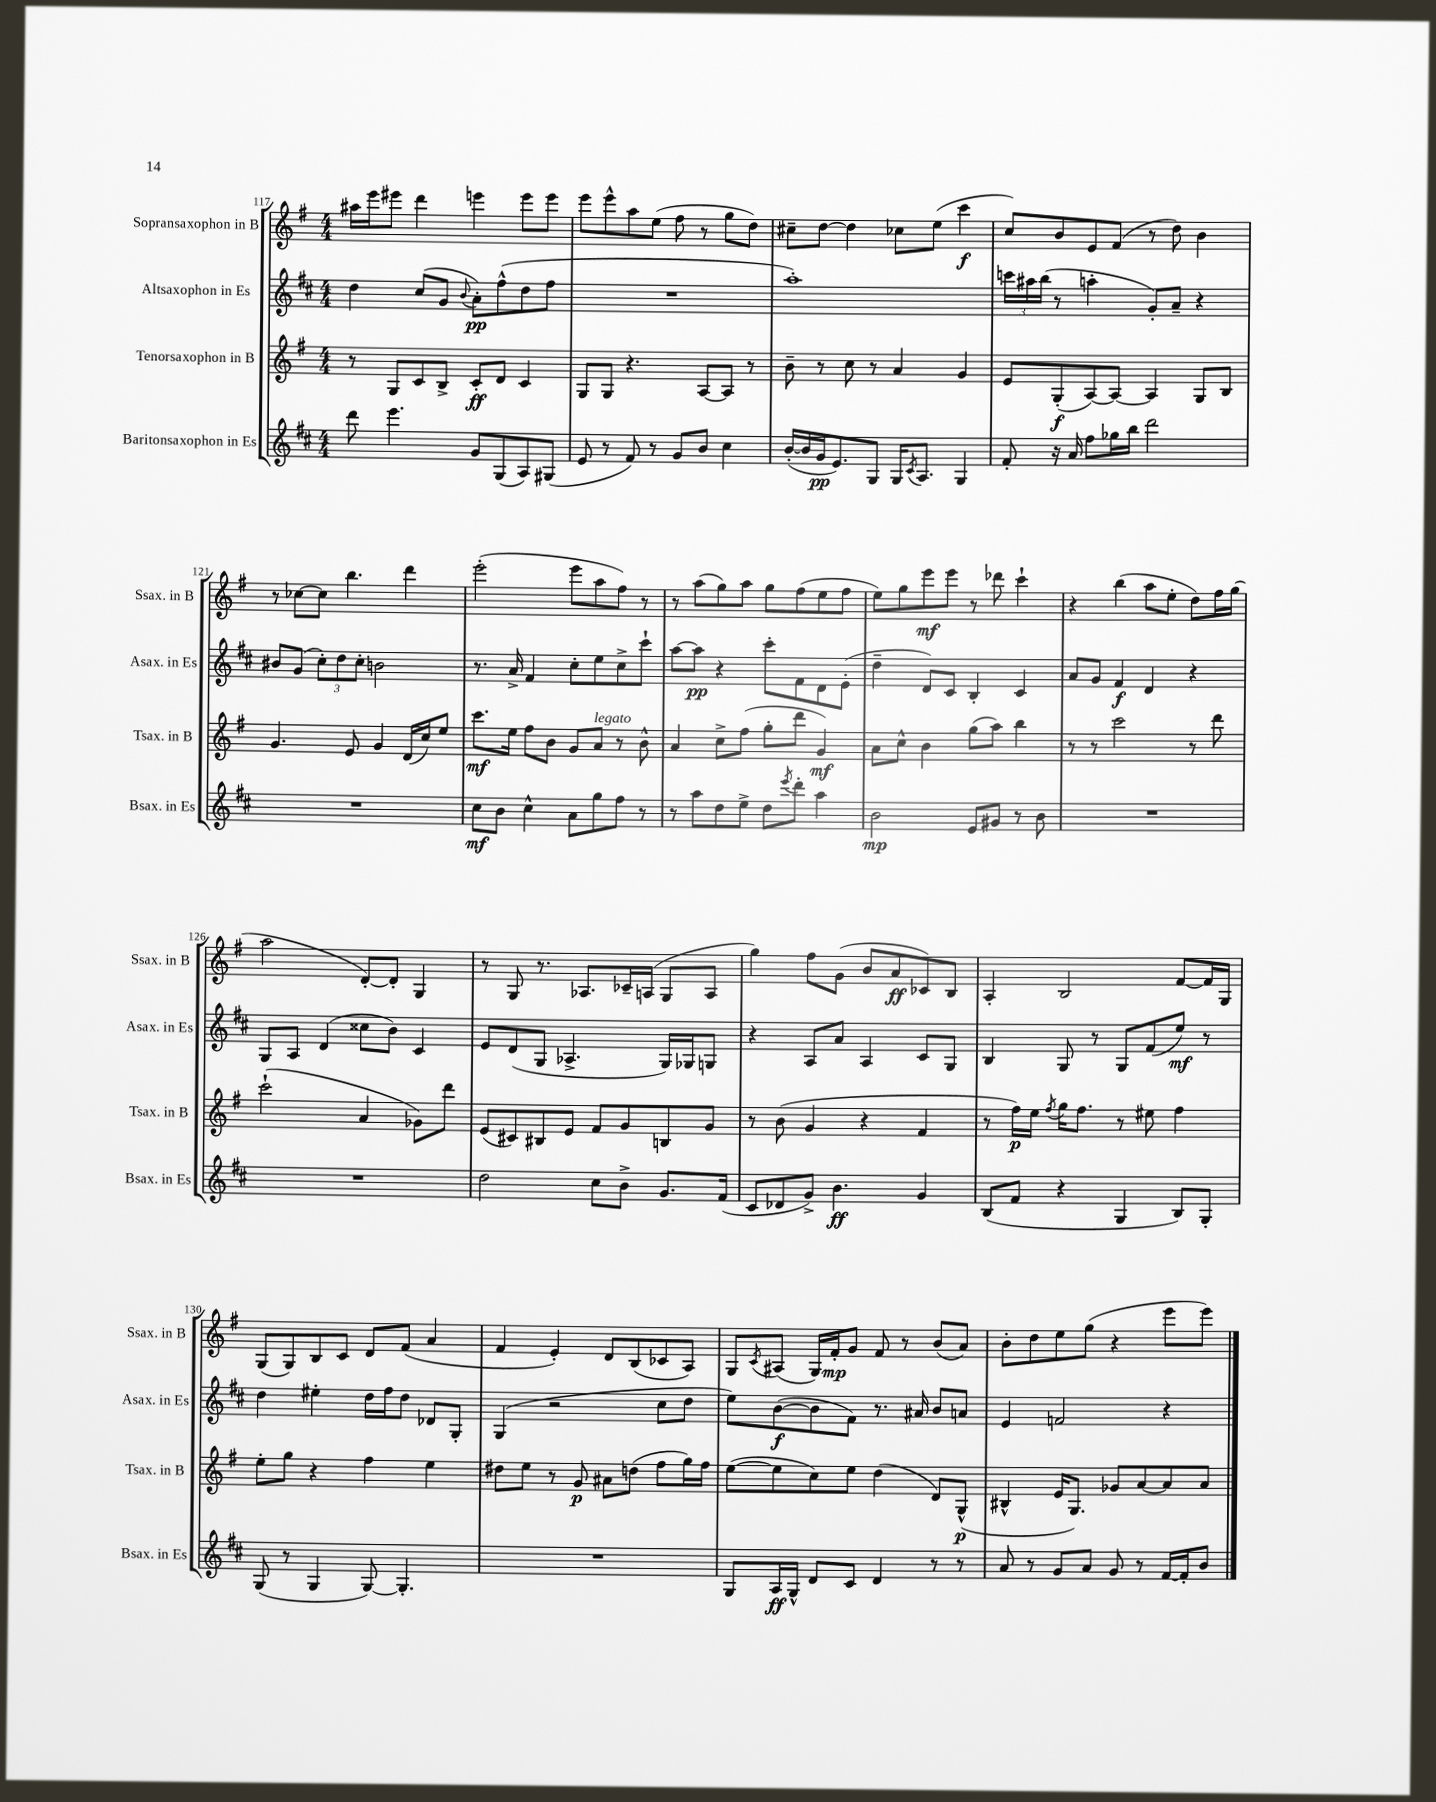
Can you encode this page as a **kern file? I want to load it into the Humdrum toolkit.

**kern	**kern	**kern	**kern
*staff4	*staff3	*staff2	*staff1
*clefG2	*clefG2	*clefG2	*clefG2
*k[f#c#]	*k[f#]	*k[f#c#]	*k[f#]
*M4/4	*M4/4	*M4/4	*M4/4
8ddd	8r	4dd	16aa#
.	.	.	16eee
4.eee	8G	.	8eee#
.	8c	(8cc#	4ddd
.	8B^	8g	.
.	.	8qqb	.
8g	8c'	8a')	4eee
(8G	8d	(8ff#^^	.
8A)	4c	8dd	8eee
(8G#	.	8ff#	8eee
=	=	=	=
8e	8G	1r	8eee
8r	8G	.	8eee^^
8f#)	4.r	.	8aa
8r	.	.	(8ee
8g	.	.	8ff#
8b	[8A	.	8r
4cc#	8A]	.	8gg
.	8r	.	8dd)
=	=	=	=
([16b'	8b~	1aa')	8cc#~
16b]	.	.	.
16g	8r	.	[8dd
8.e)	.	.	.
.	8cc	.	4dd]
8G	8r	.	.
16G	4a	.	8cc-
8qc#	.	.	.
8.A	.	.	.
.	.	.	(8ee
4G	4g	.	4ccc
=	=	=	=
8f#'	8e	24ccc	8cc)
.	.	24aa#	.
.	.	(24bb	.
16r	(8G'	8r	8b
16a	.	.	.
8ff#	[8A)	4aa'	8e
16gg-	8A_	.	(8f#
16bb	.	.	.
2ddd	4A]	8g')	8r
.	.	8a~	8dd)
.	8G	4r	4b
.	8B	.	.
=	=	=	=
1r	4.g	8b#	8r
.	.	(8g	[8cc-
.	.	12cc#')	8cc-]
.	.	12dd	.
.	8e	.	4.bb
.	.	12cc#'	.
.	4g	2b	.
.	(16d	.	4ddd
.	16cc)	.	.
.	8ee	.	.
=	=	=	=
8cc#	8.ccc	8.r	(2eee'
8b	.	.	.
.	16ee	16a^	.
4cc#^^	8ff#	4f#	.
.	8b	.	.
8a	8g	8cc#'	8eee
8gg	8a	8ee	8aa
8ff#	8r	8cc#^	8ff#)
8r	8b^^	8ccc#`	8r
=	=	=	=
8r	4a	[8aa	8r
8aa	.	8aa]	(8aa
8dd	8cc^	4r	8gg)
8ee^	(8ff#	.	8aa
8dd	8gg'	8ccc#'	8gg
8qeee	.	.	.
8ddd'	8ddd	8f#	(8ff#
4aa	4g)	8d	8ee
.	.	(8e'	8ff#
=	=	=	=
2b	8a	4dd~	8ee)
.	8cc^^	.	8gg
.	4b	8d)	8eee
.	.	8c#	8eee
8e	(8gg	4B'	8r
8g#	8aa)	.	8ddd-
8r	4bb	4c#	4ccc`
8b	.	.	.
=	=	=	=
1r	8r	8a	4r
.	8r	8g	.
.	2ccc	4f#	(4bb
.	.	4d	8aa
.	.	.	8ee'
.	8r	4r	8dd)
.	8ddd	.	16ff#
.	.	.	(16gg
=	=	=	=
1r	(2ccc`	8G	2aa
.	.	8A	.
.	.	(4d	.
.	4a	8cc##	[8d')
.	.	8b)	8d']
.	8g-)	4c#	4G
.	8ddd	.	.
=	=	=	=
2dd	(8e	8e	8r
.	8c#)	(8d	8G
.	8B#	8G	8.r
.	8e	4.A-^	.
.	.	.	8.A-
8cc#	8f#	.	.
8b^	8g	.	16c-~
.	.	.	(16A
8.g	8B	16G)	8G
.	.	16G-	.
.	8g	8G	8A
(16f#	.	.	.
=	=	=	=
8c#	8r	4r	4gg)
8d-	(8b	.	.
8g^)	4g	8A	8ff#
4.b	.	8a	(8g
.	4r	4A	8b
.	.	.	8a
4g	4f#	8c#	8c-)
.	.	8G	8B
=	=	=	=
(8B	8r	4B	4A'
8f#	16ff#)	.	.
.	16ee	.	.
.	8qff#	.	.
4r	16gg	8G	2B
.	8.ff#	.	.
.	.	8r	.
4G	8r	8G	.
.	8ee#	(8f#	.
8B)	4ff#	8ee)	[8f#
8G'	.	8r	16f#]
.	.	.	16G
=	=	=	=
(8G	8ee'	4dd	(8G
8r	8gg	.	8G)
4G	4r	4ee#'	8B
.	.	.	8c
[8G)	4ff#	16dd	8d
.	.	16ff#	.
4.G']	.	8dd	(8f#
.	4ee	8d-	4a
.	.	8G'	.
=	=	=	=
1r	8dd#	(4G	4f#
.	8ee	.	.
.	8r	2r	4e')
.	8g	.	.
.	8a#	.	8d
.	(8dd	.	(8B
.	8ff#	8cc#	8c-
.	16gg)	8dd	8A)
.	16ff#	.	.
=	=	=	=
8G	([8ee	8ee)	8G
.	.	.	8qc
16A	8ee]	([8b	(8A#
16G^^	.	.	.
8d	8cc)	8b]	16G)
.	.	.	16f#'
8c#	8ee	8f#)	8g
4d	(4dd	8.r	8f#
.	.	.	8r
.	.	16a#	.
8r	8d)	8b	(8b
8r	(8G^^	8a	8a)
=	=	=	=
8a	4B#^^	4e	8b'
8r	.	.	8dd
8g	16e	2f	8ee
.	8.G)	.	.
8a	.	.	(8gg
8g	8g-	.	4r
8r	[8a	.	.
[16f#	8a]	4r	8eee
16f#']	.	.	.
8b	8a	.	8eee)
==	==	==	==
*-	*-	*-	*-
